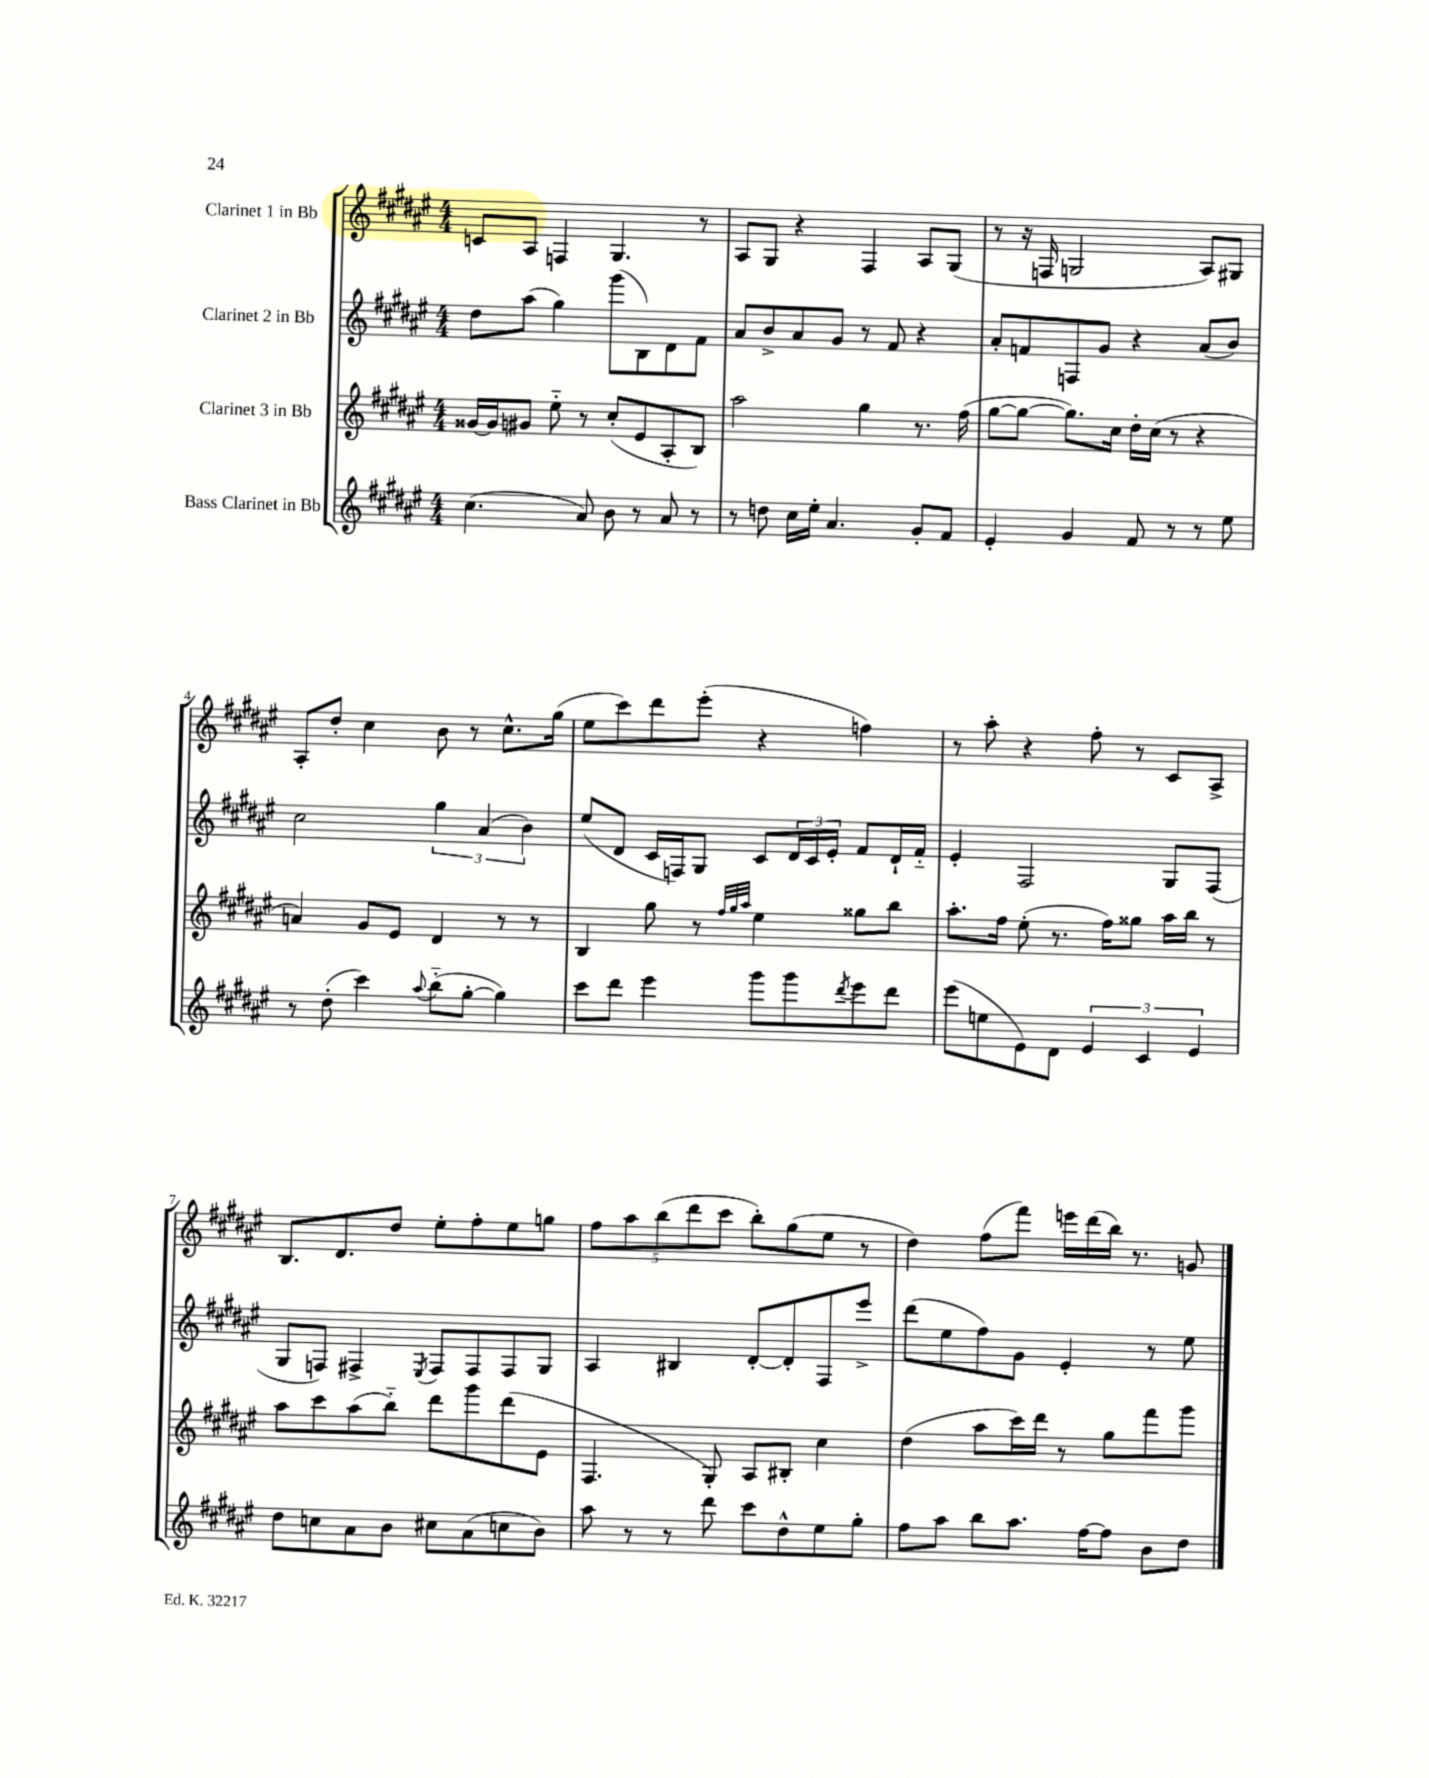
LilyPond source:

<<
\new StaffGroup <<
\new Staff = "s0" \with { instrumentName = "Clarinet 1 in Bb" } {
    \clef treble \key fis \major \numericTimeSignature \time 4/4
    c'8 ais8 f4 gis4. r8 |
    ais8 gis8 r4 fis4 ais8 gis8( |
    r8 r16 f16 g2 ais8) gis8 |
    ais8-. dis''8-. cis''4 b'8 r8 cis''8.-^ gis''16( |
    eis''8 cis'''8) dis'''8 eis'''8-.( r4 f''4) |
    r8 ais''8-. r4 fis''8-. r8 cis'8 ais8-> |
    b8. dis'8. dis''8 eis''8-. fis''8-. eis''8 g''8 |
    \tuplet 5/4 { fis''8 ais''8 b''8( dis'''8 cis'''8 } b''8-.) gis''8( eis''8 r8 |
    dis''4) fis''8( fis'''8) e'''16 dis'''16( b''16) r8. g'8 \bar "|." |
}
\new Staff = "s1" \with { instrumentName = "Clarinet 2 in Bb" } {
    \clef treble \key fis \major \numericTimeSignature \time 4/4
    dis''8 ais''8( gis''4) gis'''8( b8) dis'8 fis'8 |
    ais'8 b'8-> ais'8 gis'8 r8 fis'8 r4 |
    ais'8-. f'8 f8 gis'8 r4 ais'8( b'8) |
    cis''2 \tuplet 3/2 { gis''4 ais'4( b'4) } |
    eis''8( dis'8 cis'16 f16) gis8 cis'8 \tuplet 3/2 { dis'16 cis'16 eis'16-. } fis'8 dis'16-! fis'16-_ |
    eis'4-. fis2 gis8 fis8( |
    gis8 f8) fis4-> \acciaccatura { eis8 } fis8 fis8 fis8 gis8 |
    ais4 bis4 dis'8~-. dis'8-. fis8 eis'''8-> |
    dis'''8( eis''8 fis''8) gis'8 eis'4-. r8 eis''8 \bar "|." |
}
\new Staff = "s2" \with { instrumentName = "Clarinet 3 in Bb" } {
    \clef treble \key fis \major \numericTimeSignature \time 4/4
    gisis'16~ gisis'16 gis'8 eis''8-_ r8 cis''8-.( eis'8 ais8-. b8) |
    ais''2 gis''4 r8. fis''16( |
    gis''8~ gis''8~ gis''8.) cis''16 dis''16-. cis''16( r8 r4 |
    a'4) gis'8 eis'8 dis'4 r8 r8 |
    b4 gis''8 r8 \grace { fis''32 gis''32 ais''32 } eis''4 gisis''8 b''8 |
    ais''8.-. fis''16 eis''8-.( r8. fis''16) gisis''8 ais''16 b''16 r8 |
    ais''8 cis'''8 ais''8( b''8-_) dis'''8 gis'''8 dis'''8( eis'8 |
    fis4. gis8-.) ais8 bis8-. cis''4 |
    dis''4( ais''8 cis'''16) dis'''16 r8 gis''8 fis'''8 gis'''8 \bar "|." |
}
\new Staff = "s3" \with { instrumentName = "Bass Clarinet in Bb" } {
    \clef treble \key fis \major \numericTimeSignature \time 4/4
    cis''4.( ais'8) b'8 r8 ais'8 r8 |
    r8 d''8 cis''16 eis''16-. ais'4. gis'8-. fis'8 |
    eis'4-. gis'4 fis'8 r8 r8 eis''8 |
    r8 dis''8-.( cis'''4) \appoggiatura { ais''8 } b''8-_( gis''8~-. gis''4) |
    cis'''8 dis'''8 eis'''4 gis'''8 gis'''8 \acciaccatura { dis'''8 } eis'''8 dis'''8 |
    eis'''8( e''8 eis'8) dis'8 \tuplet 3/2 { eis'4 cis'4 eis'4 } |
    dis''8 c''8 ais'8 b'8 cis''8 ais'8( c''8 b'8) |
    ais''8 r8 r8 dis'''8 cis'''8 dis''8-^ eis''8 gis''8-. |
    fis''8 ais''8 b''8 ais''8. fis''16~ fis''8 b'8 dis''8 \bar "|." |
}
>>
>>
